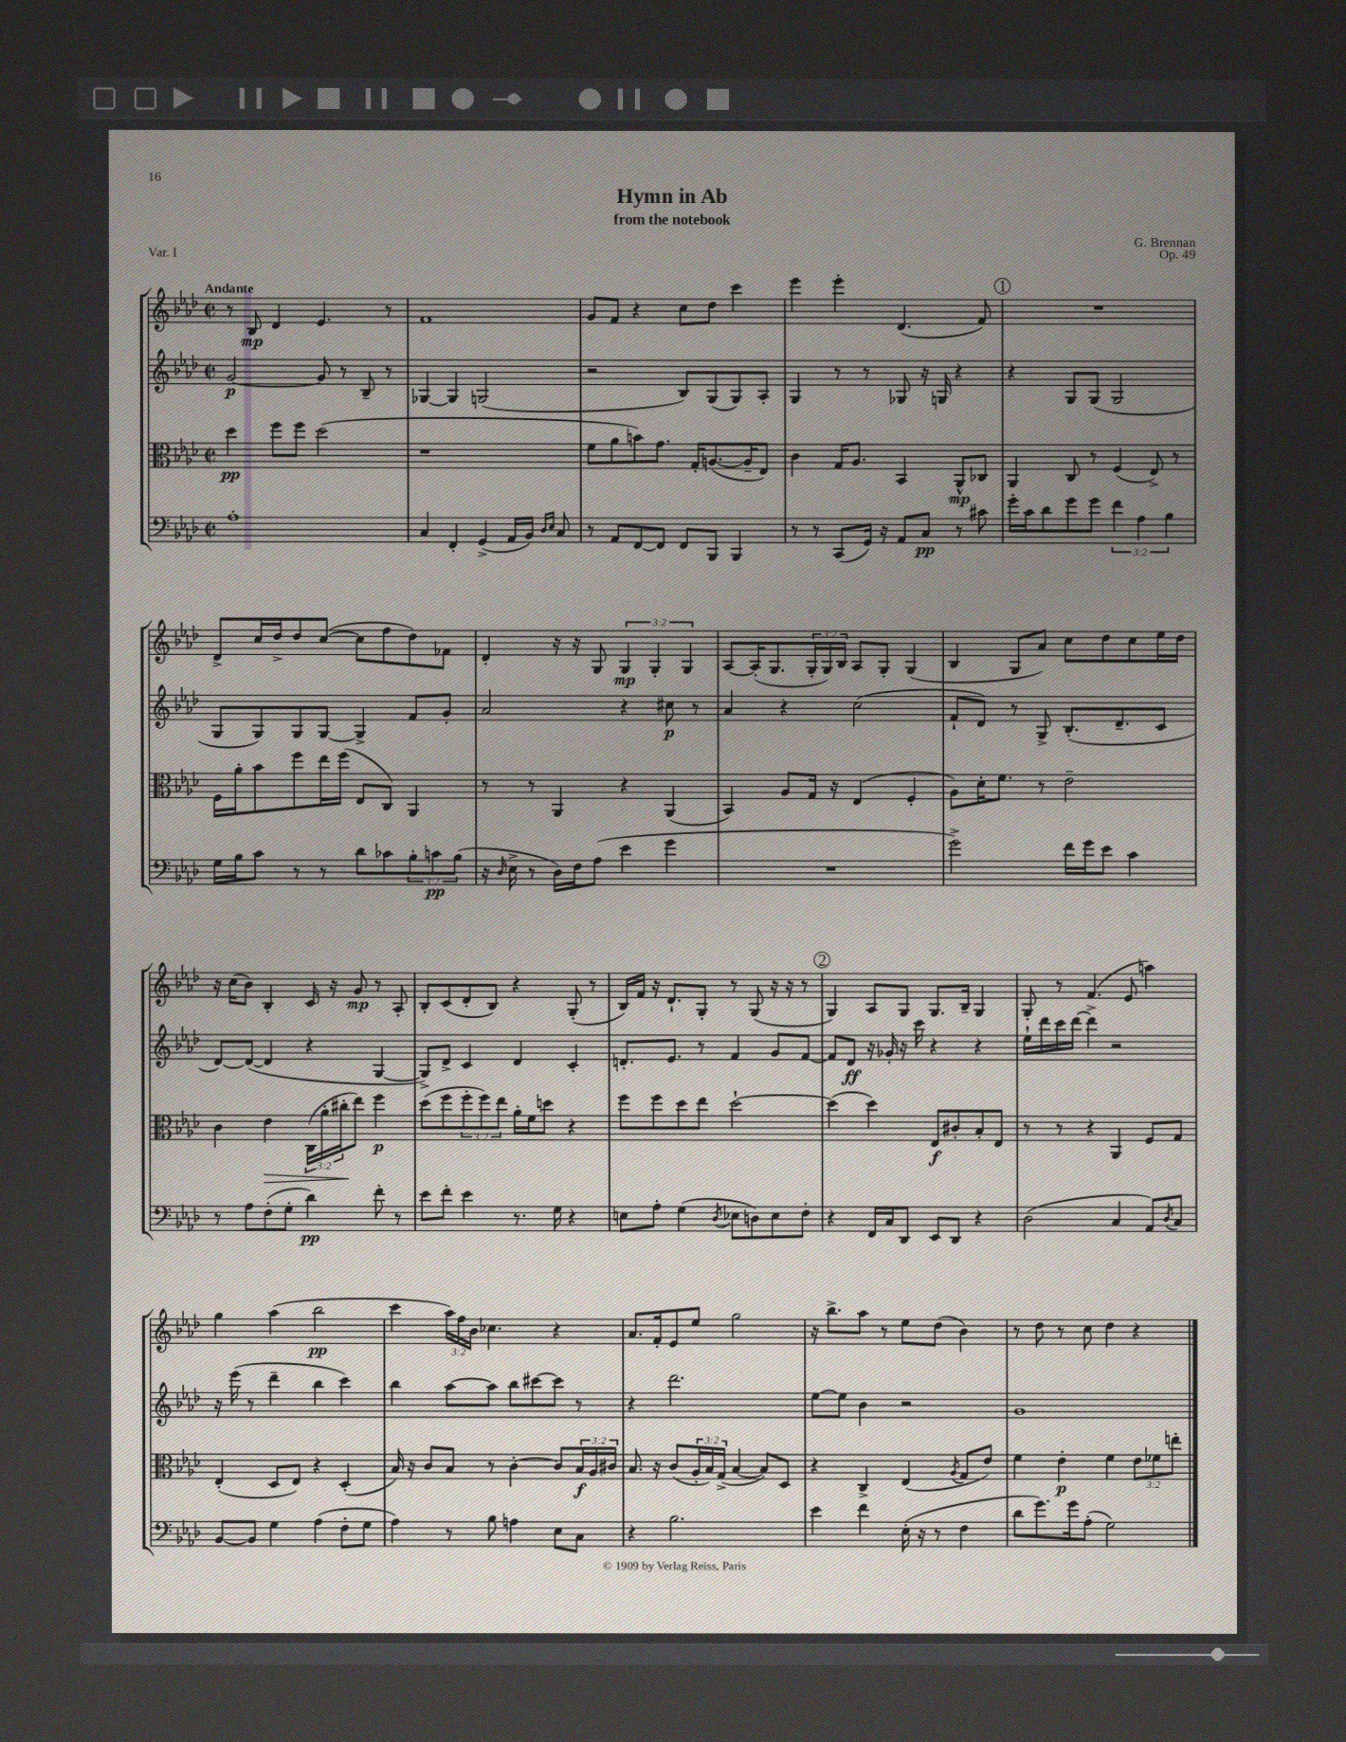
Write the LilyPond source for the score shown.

\header { title = "Hymn in Ab" composer = "G. Brennan" subtitle = "from the notebook" opus = "Op. 49" piece = "Var. I" }
<<
\new StaffGroup <<
\new Staff = "s0" {
    \clef treble \key aes \major \defaultTimeSignature \time 2/2 \override Staff.TupletNumber.text = #tuplet-number::calc-fraction-text \tempo "Andante"
    r8 bes8\mp des'4 ees'4. r8 |
    f'1 |
    g'8 f'8 r4 c''8 des''8 c'''4 |
    ees'''4 ees'''4-. des'4.( f'8) |
    \mark \markup { \circle "1" } R1 |
    des'8-> c''16 des''16-> des''8 c''8~( c''8 f''8 des''8) fes'8 |
    des'4-. r16 r16 g8 \tuplet 3/2 { g4\mp g4-. g4 } |
    aes8~ aes16-.( g8. \tuplet 3/2 { g16-. g16) bes16 } aes8 g8-. g4( |
    bes4 g8 aes'8) c''8 des''8 c''8 ees''16 des''16 |
    r16 c''16( bes'8) bes4-. c'16 r16 g'8\mp r8 aes8-. |
    bes8-. c'8( des'8-. bes8) r4 g8-.( r8 |
    bes16) f'16 r16 des'8.-! g8-. r8 g8( r16 r16 r8 |
    \mark \markup { \circle "2" } g4) aes8 g8 g8. bes16-- g4 |
    g8-. r8 f'4.( ees'8 a''4) |
    g''4 aes''4( bes''2\pp |
    c'''4 \tuplet 3/2 { aes''16) f''16 bes'16 } ces''4. r4 |
    aes'8. f'16-. ees'8 ees''8 g''2 |
    r16 bes''8.-> aes''8 r8 ees''8 des''8( bes'4) |
    r8 des''8 r8 c''8 des''4 r4 \bar "|." |
}
\new Staff = "s1" {
    \clef treble \key aes \major \defaultTimeSignature \time 2/2
    g'2~\p g'8 r8 bes8-- r8 |
    ges4~ ges4 g2( |
    r2 bes8) g8( g8) aes8-. |
    g4 r8 r8 ges8 r16 g16 r4 |
    \mark \markup { \circle "1" } r4 g8 g8( g2 |
    g8 g8) g8 g8~ g4-> f'8 g'8-. |
    aes'2 r4 cis''8\p r8 |
    aes'4 r4 c''2( |
    f'8-! des'8) r8 g8-> bes8.-.( des'8.-- c'8 |
    des'8~) des'8~( des'4 r4 g4~ |
    g8->) des'8-> c'4 des'4 c'4-. |
    d'8.-. ees'8. r8 f'4 g'8 f'8~ |
    \mark \markup { \circle "2" } f'8 des'8\ff r16 ges'16-. r16 c'''16 r4 r4 |
    ees''16-! des'''16 c'''16 des'''16~ des'''4-> r2 |
    r16 ees'''16( r8 des'''4-- bes''4 c'''4) |
    bes''4 aes''8~ aes''8 bes''8 cis'''8~ cis'''8 r8 |
    r4 des'''2. |
    ees''8~ ees''8 bes'4 r2 |
    g'1 \bar "|." |
}
\new Staff = "s2" {
    \clef alto \key aes \major \defaultTimeSignature \time 2/2 \override Staff.TupletNumber.text = #tuplet-number::calc-fraction-text
    des''4\pp f''8 f''8 des''2( |
    r1 |
    f'8 aes'8 b'8) g'8. g16-. a8.~( a16-- ees8) |
    c'4 g16 aes8. bes,4 aes,8-^\mp ces8 |
    \mark \markup { \circle "1" } aes,4 c8 r8 f4( ees8->) r8 |
    f16 aes'16-. bes'8 f''8 ees''16 f''16( ees8 c8) aes,4 |
    r8 r8 aes,4 r4 aes,4( |
    bes,4) aes8 g16 r16 ees4( f4-. |
    aes8) des'16-. f'8. r8 ees'2-- |
    c'4 ees'4\> \tuplet 3/2 { c16( aes'16-. cis''16-.\! } ees''8) f''4\p |
    des''8( f''8 \tuplet 3/2 { f''8-. f''8) ees''8 } aes'16-. f'16 d''8 r4 |
    f''8 f''8 des''8 ees''8 des''2~-! |
    \mark \markup { \circle "2" } des''4( des''4) ees8\f cis'8-. bes8-. ees8 |
    r8 r8 r4 aes,4 f8 g8 |
    ees4-.( des8 ees8) r4 des4-.( |
    bes16) r16 c'8 bes8 r8 c'4~-. c'8 \tuplet 3/2 { bes16\f aes16 cis'16 } |
    bes8. r16 c'8( \tuplet 3/2 { aes16-. bes16) g16->( } bes4~ bes8) des8 |
    r4 c4-> ees4( \acciaccatura { aes8 } g8 ees'8) |
    f'4 ees'4-.\p f'4 \tuplet 3/2 { ees'8 fes'8 e''8-. } \bar "|." |
}
\new Staff = "s3" {
    \clef bass \key aes \major \defaultTimeSignature \time 2/2 \override Staff.TupletNumber.text = #tuplet-number::calc-fraction-text
    aes1-. |
    c4 f,4-. g,4->( aes,16 bes,16) \grace { des16 ees16 } c8 |
    r8 aes,8 f,8~ f,8 f,8 bes,,8 bes,,4 |
    r8 r8 c,8( g,16) r16 aes,8 c8\pp r8 cis'8 |
    \mark \markup { \circle "1" } g'16-. c'16 des'8 g'8 g'8 \tuplet 3/2 { f'4 aes4 bes4 } |
    g16 bes16 c'8 r8 r8 des'8 ces'8 \tuplet 3/2 { bes8-. c'8\pp bes8( } |
    r16 \grace { des16 } ees16-> r8 des16) f16 aes8( ees'4 g'4 |
    R1 |
    g'2->) f'16 g'16 ees'8 c'4 |
    r8 aes8 f8-.( g8-. des'4\pp) f'8-. r8 |
    ees'8 f'8-. ees'4 r8. g16 r4 |
    e8 aes8-. g4( \acciaccatura { des8 } ees8 d8) ees8 f8-. |
    \mark \markup { \circle "2" } r4 f,16 c16 des,8 ees,8 des,8 r4 |
    des2( c4 aes,8) \acciaccatura { des8 } c8 |
    bes,8~ bes,8 g4 aes4( f8-. g8 |
    aes4) r8 bes8 a4 ees8 c8 |
    r4 bes2. |
    ees'4 f'4 ees16-.( r16 r8 f4 |
    des'8 g'8.) g'16 aes8-.( g2) \bar "|." |
}
>>
>>
\layout { \context { \Score \remove "Bar_number_engraver" } }
